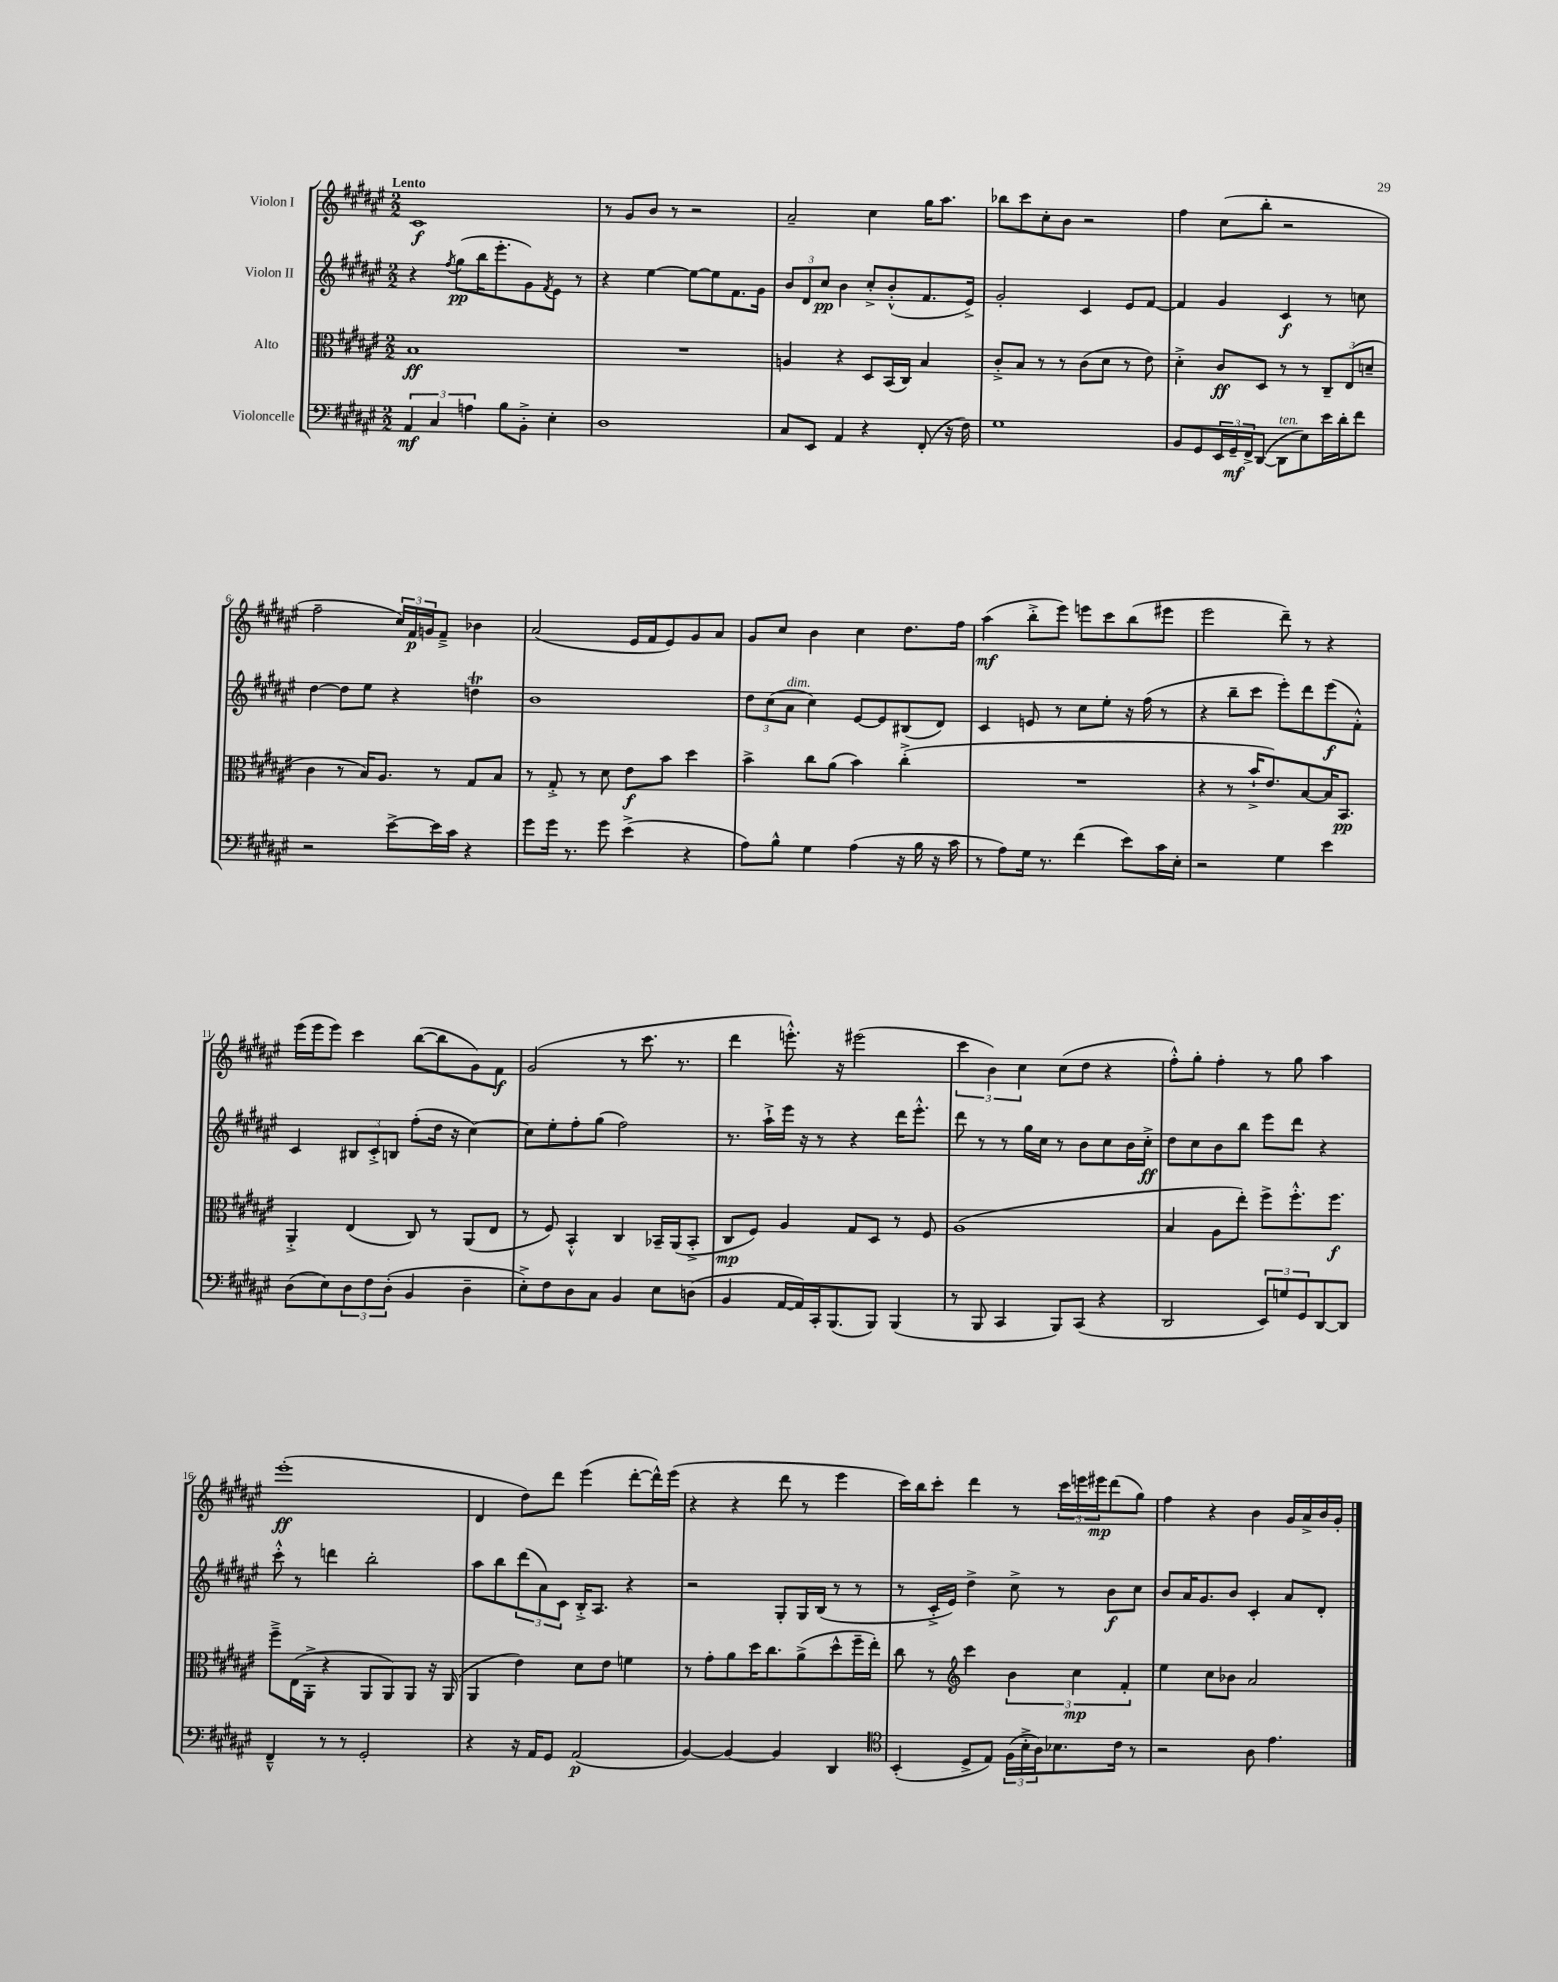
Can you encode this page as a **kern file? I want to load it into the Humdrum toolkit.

**kern	**kern	**kern	**kern
*staff4	*staff3	*staff2	*staff1
*clefF4	*clefC3	*clefG2	*clefG2
*k[f#c#g#d#a#e#]	*k[f#c#g#d#a#e#]	*k[f#c#g#d#a#e#]	*k[f#c#g#d#a#e#]
*M2/2	*M2/2	*M2/2	*M2/2
6AA#/	1B	4r	1c#
6C#/	.	.	.
.	.	8qff#/	.
.	.	(8gg#\L	.
6A\	.	.	.
.	.	16bb\K	.
.	.	8.eee#'\	.
8B\L	.	.	.
8BB'^\J	.	8g#\)	.
.	.	8qf#/	.
4E#'\	.	8e#\J	.
.	.	8r	.
=	=	=	=
1D#	1r	4r	8r
.	.	.	8g#/L
.	.	[4ee#\	8b/J
.	.	.	8r
.	.	8ee#\_L	2r
.	.	8ee#\]	.
.	.	8.f#\	.
.	.	16g#\Jk	.
=	=	=	=
8C#/L	4A/	12b/L	2a#~/
.	.	12d#/	.
8EE#/J	.	.	.
.	.	12cc#/J	.
4AA#/	4r	4b\	.
4r	8D#/L	8cc#'^/L	4cc#\
.	(16BB/L	(8b'^^/	.
.	16C#/JJ)	.	.
(8FF#'/	4B/	8.f#/	16gg#\LK
.	.	.	8.aa#\J
16r	.	.	.
16F#\)	.	16e#^/Jk)	.
=	=	=	=
1G#	8c#'^/L	2g#'/	8bb-\L
.	8B/J	.	8ccc#\
.	8r	.	8cc#'\
.	8r	.	8b\J
.	(8c#\L	4c#/	2r
.	8d#\J	.	.
.	8r	8e#/L	.
.	8e#\)	[8f#/J	.
=	=	=	=
8BB/L	4d#'^\	4f#/]	4ff#\
8GG#/	.	.	.
24EE#/L	8c#/L	4g#/	(8cc#\L
24GG#~/	.	.	.
24FF#^/J	.	.	.
([8DD#/J	8D#/J	.	8bb'\J
8DD#\]L	8r	4c#/	2r
8E#\)	8r	.	.
16e#\L	12C#~/L	8r	.
16d#'\J	.	.	.
.	(12E#/	.	.
8f#\J	.	8cc\	.
.	12d~/J	.	.
=	=	=	=
2r	4c#\	[4dd#\	2ff#~\
.	8r	8dd#\]L	.
.	16B/LK)	8ee#\J	.
.	8.A#/J	.	.
[8e#^\L	.	4r	24cc#/LL)
.	.	.	24f#/
.	.	.	24g/J
16e#\]L	8r	.	8f#~^/J
16c#\JJ	.	.	.
4r	8G#/L	4dd\	4b-\
.	8B/J	.	.
=	=	=	=
8g#\L	8r	1b	(2a#/
16g#\Jk	8G#'^/	.	.
8.r	.	.	.
.	8r	.	.
8g#\	8d#\	.	.
(4e#^\	8e#\L	.	16e#/LL
.	.	.	16f#/J
.	8b\J	.	8e#/)
4r	4dd#\	.	8g#/
.	.	.	8a#/J
=	=	=	=
8A#\L)	4b^\	12dd#\L	8g#/L
.	.	(12cc#\	.
8B^^\J	.	.	8cc#/J
.	.	12a#\J	.
4G#\	8cc#\L	4cc#\)	4b\
.	(8a#\J	.	.
(4A#\	4b\)	[8e#/L	4cc#\
.	.	8e#/]	.
16r	(4cc#'^\	(8B#/	8.dd#\L
16B\	.	.	.
16r	.	8d#/J)	.
16c#\	.	.	16ff#\Jk
=	=	=	=
8r	1r	4c#/	(4aa#\
8A#\L)	.	.	.
16G#\Jk	.	8e/	8bb'^\L
8.r	.	.	.
.	.	8r	8eee#\J)
(4f#\	.	8cc#\L	8eee\L
.	.	8ee#'\J	8ccc#\
8e#\L)	.	16r	(8bb\
.	.	(16ff#\	.
16c#\L	.	8r	8eee#\J
16E#'\JJ	.	.	.
=	=	=	=
2r	4r	4r	2eee#\
.	8r	8bb~\L	.
.	16b`^/LK	8ccc#\J	.
.	8.e#/)	.	.
4G#\	.	8eee#'\L)	8ddd#~\)
.	[8B/	8ddd#\	8r
4e#\	16B/]K	(8eee#\	4r
.	8.BB/J	.	.
.	.	8f#'^^\J)	.
=	=	=	=
(8D#\L	4AA#'^/	4c#/	(16eee#\LL
.	.	.	16eee#\J
8E#\)	.	.	8eee#\J)
12D#\	(4E#/	12B#/L	4ccc#\
12F#\	.	12c#'^/	.
(12D#'\J	.	12B/J	.
4BB/	8C#/)	(8ff#'\L	([8bb\L
.	8r	16dd#\Jk	8bb\]
.	.	16r	.
4D#~\	(8AA#/L	[4cc#\)	8g#\)
.	8E#/J	.	8f#\J
=	=	=	=
8E#'^\L)	8r	8cc#\]L	(2g#/
8F#\	8F#/)	8ee#'\	.
8D#\	4BB'^^/	8ff#'\	.
8C#\J	.	(8gg#\J	.
4BB/	4C#/	2ff#\)	8r
.	.	.	8.ccc#\
8E#\L	16BB-~/LL	.	.
.	(16AA#/J	.	8.r
(8D\J	8BB-'^/J	.	.
=	=	=	=
4BB/	8C#/L	8.r	4ddd#\
.	8F#/J)	.	.
.	.	16aa#`^\LL	.
[16AA#/LL	4A#/	16eee#\JJ	8.eee'^^\)
16AA#/])	.	16r	.
16CC#'/J	.	8r	.
(8.BBB/	.	.	16r
.	8G#/L	4r	(2eee#\
8BBB/J)	8D#/J	.	.
(4BBB/	8r	16ddd#\LK	.
.	.	8.eee#'^^\J	.
.	8F#/	.	.
=	=	=	=
8r	(1A#	8ddd#\	6ccc#\
8BBB/	.	8r	.
.	.	.	6b\)
4CC#/	.	8r	.
.	.	.	6cc#\
.	.	16gg#\LL	.
.	.	16cc#\JJ	.
8BBB/L)	.	8r	(8cc#\L
(8CC#/J	.	8b\L	8dd#\J
4r	.	8cc#\	4r
.	.	16b\L	.
.	.	16cc#'^\JJ	.
=	=	=	=
2DD#/	4B/	8dd#\L	8ff#'^^\L)
.	.	8cc#\	8gg#'\J
.	8A#\L	8b\	4ff#'\
.	8ee#'\J)	8bb\J	.
12EE#/L)	8ff#^\L	8eee#\L	8r
12G/	.	.	.
.	8.ff#'^^\	8ddd#\J	8gg#\
12GG#/	.	.	.
[8DD#/	.	4r	4aa#\
.	8.ff#\J	.	.
8DD#/]J	.	.	.
=	=	=	=
4FF#~^^/	8ff#~^\L	8ccc#'^^\	(1eee#'
.	(16E#\L	8r	.
.	16AA#'^\JJ	.	.
8r	4r	4ddd\	.
8r	.	.	.
2GG#'/	8AA#/L	2bb'\	.
.	8AA#/)	.	.
.	8AA#/J	.	.
.	16r	.	.
.	(16AA#/	.	.
=	=	=	=
4r	4AA#/	8aa#\L	4d#/
.	.	8bb\	.
16r	4e#\)	(12ddd#\	8dd#\L)
16AA#/LK	.	.	.
.	.	12a#\)	.
8GG#/J	.	.	8ddd#\J
.	.	12c#\J	.
(2AA#/	8d#\L	16B'^/LK	(4eee#\
.	.	8.A#/J	.
.	8e#\J	.	.
.	4f\	4r	[8ddd#'\L
.	.	.	16ddd#^^\]L)
.	.	.	(16eee#\JJ
=	=	=	=
[4BB/)	8r	2r	4r
.	8g#'\L	.	.
4BB/_	8a#\	.	4r
.	16dd#\K	.	.
.	8.cc#\	.	.
4BB/]	.	8G#'/L	8ddd#\
.	(8a#^\	16G#/L	8r
.	.	(16B/JJ	.
4DD#/	8dd#^^\	8r	4eee#\
.	16ff#~\L	8r	.
.	16ee#'\JJ)	.	.
=	=	=	=
*clefC4	*	*	*
(4BB'/	8cc#\	8r	16ccc#\LL)
.	.	.	16bb\J
.	8r	16c#'^/LL	8ccc#'\J
.	.	16e#/JJ)	.
*	*clefG2	*	*
8D#^/L	4ccc#\	4dd#^\	4ddd#\
8E#/J)	.	.	.
(24F#\LL	6b\	8cc#^\	8r
24B'^\	.	.	.
24A#\J)	.	.	.
8.B-\	.	8r	24ccc#\LL
.	6cc#\	.	24eee\
.	.	.	24eee#\J
.	.	8b\L	(8ddd#\
16c#\Jk	.	.	.
.	6f#'/	.	.
8r	.	8cc#\J	8gg#\J)
=	=	=	=
2r	4ee#\	8b/L	4ff#\
.	.	16a#/K	.
.	.	8.g#/	.
.	8cc#\L	.	4r
.	8b-\J	8b/J	.
8A#\	2a#/	4c#'/	4b\
4.e#\	.	.	.
.	.	8a#/L	16g#/LL
.	.	.	16a#^/
.	.	8d#'/J	16b/
.	.	.	16g#'/JJ
==	==	==	==
*-	*-	*-	*-
